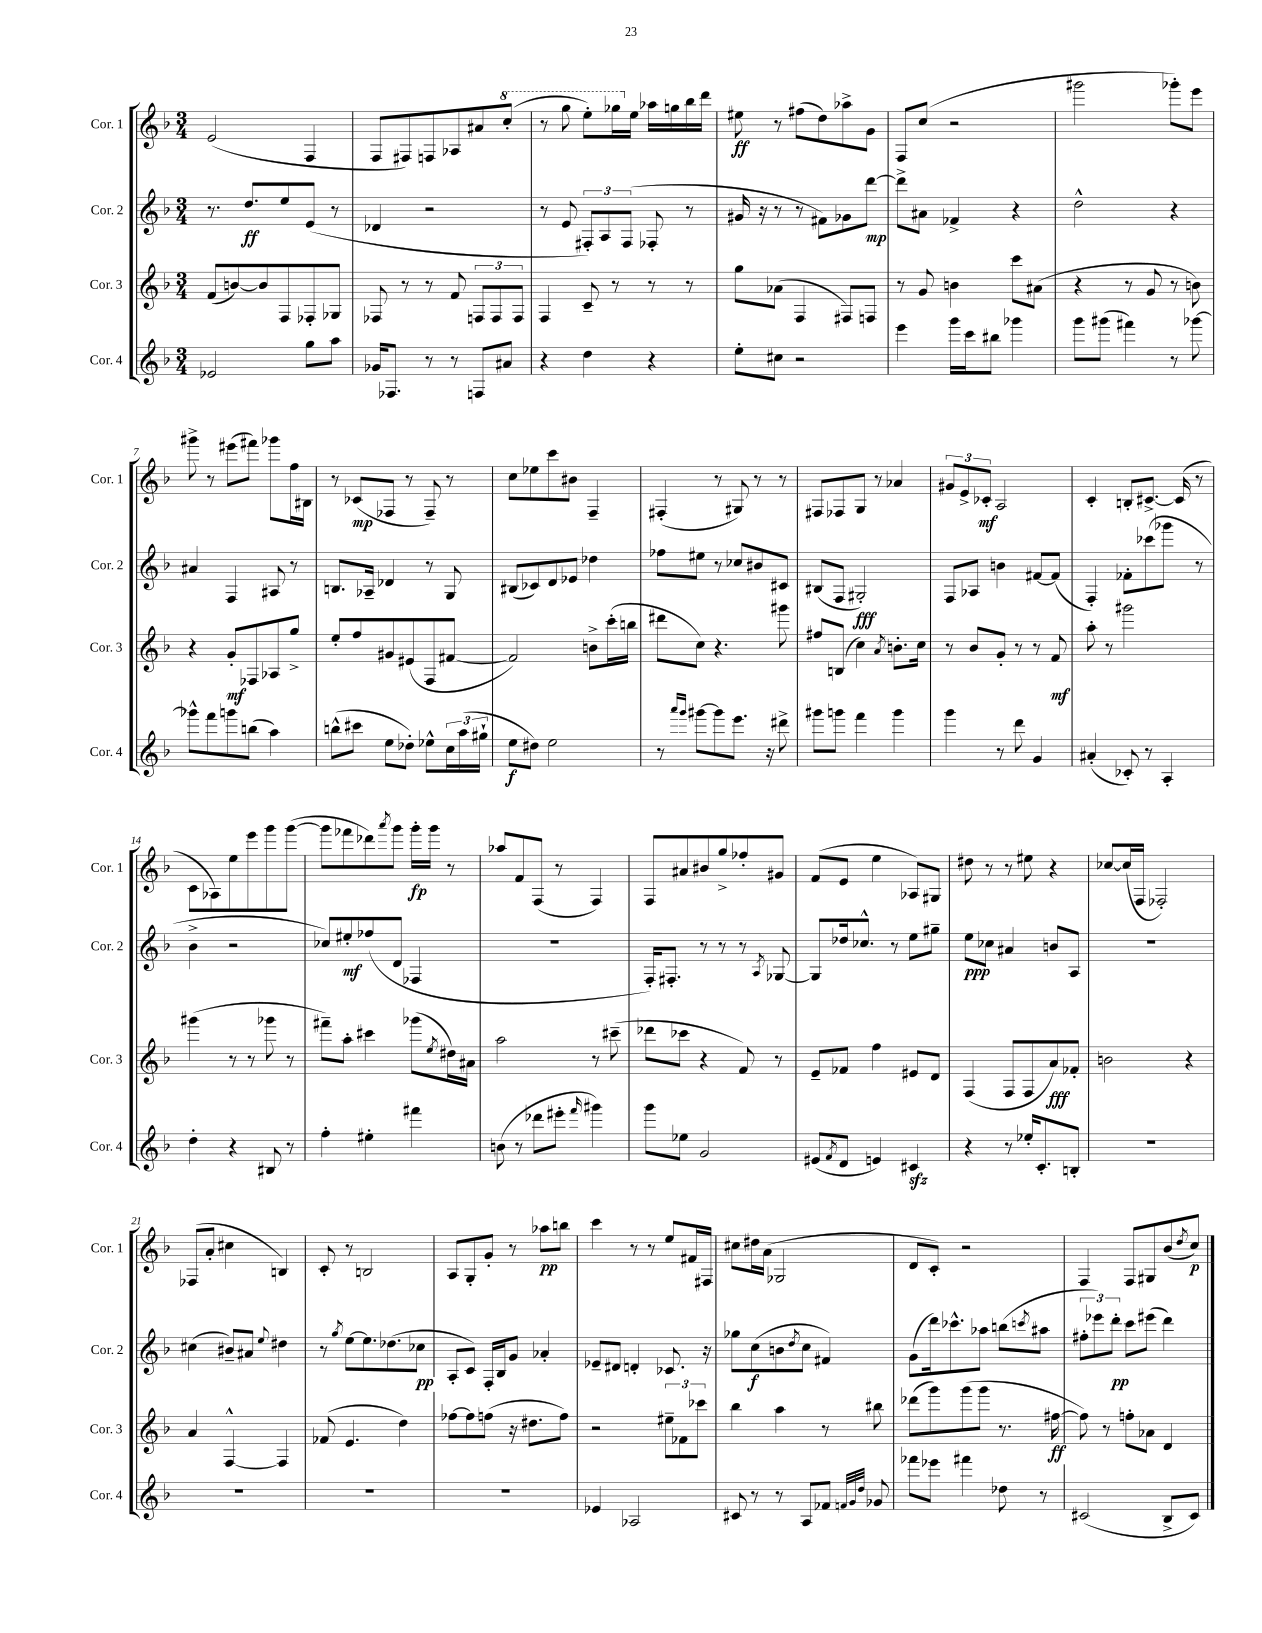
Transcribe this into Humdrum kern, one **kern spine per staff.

**kern	**kern	**kern	**kern
*staff4	*staff3	*staff2	*staff1
*clefG2	*clefG2	*clefG2	*clefG2
*k[b-]	*k[b-]	*k[b-]	*k[b-]
*M3/4	*M3/4	*M3/4	*M3/4
2e-/	(8f/L	8.r	(2e/
.	[8b/)	.	.
.	.	8.dd/L	.
.	8b/]	.	.
.	8F/	8ee/	.
8gg\L	8F-'/	(8e/J	4F/
8aa\J	8G-/J	8r	.
=	=	=	=
16g-/LK	8F-/	4d-/	8F/L
8.F-/J	.	.	.
.	8r	.	8F#/)
8r	8r	2r	8F/
8r	8f/	.	8A-/
8F/L	12F/L	.	8a#/
.	12F/	.	.
8a#/J	.	.	(8ccc'/J
.	12F/J	.	.
=	=	=	=
4r	4F/	8r	8r
.	.	8e/	8ggg\
4dd\	8c~/	12F#'/L)	8eee'\L)
.	.	12A/	.
.	8r	.	16ggg-\L
.	.	(12F#/J	.
.	.	.	16ee\JJ
4r	8r	8F-'/	16aa-\LL
.	.	.	16gg\
.	8r	8r	16bb-\
.	.	.	16ddd\JJ
=	=	=	=
8ee'\L	8gg\L	16g#/	8ee#\
.	.	16r	.
8cc#\J	(8a-\J	8r	8r
2r	4F/	8r	(8ff#\L
.	.	8f#\L)	8dd\)
.	8F#/L)	8g-\	8aa-^\
.	8F/J	[8ddd\J	8g\J
=	=	=	=
4eee\	8r	8ddd^\]L	8F/L
.	8g/	8a#\J	(8cc/J
16ggg\LL	4b\	4f-^/	2r
16ccc\J	.	.	.
8bb#\J	.	.	.
4ggg-\	8ccc\L	4r	.
.	(8a#\J	.	.
=	=	=	=
8ggg\L	4r	2dd^^\	2ggg#\
(8ggg#\J	.	.	.
4fff#\)	8r	.	.
.	8g/	.	.
8r	8r	4r	8ggg-'\L)
[8ggg-\	8b\)	.	8eee\J
=	=	=	=
8ggg-^^\]L	4r	4a#/	8ggg#^\
8fff\	.	.	8r
8ggg\	8g'/L	4F/	(8eee#\L
(8bb\J	8F-/	.	8fff#\J)
4aa\)	8A-/	8A#/	8ggg-\L
.	8gg^/J	8r	16ff\L
.	.	.	16B#\JJ
=	=	=	=
(8bb^^\L	8ee'/L	8.B/L	8r
8ccc#\J	8ff/	.	(8c-/L
.	.	16A-~/Jk	.
8ee\L	8g#/	4d-/	8F-/J
8dd-'\J)	(8e#/	.	8r
8ee-^^\L	8F/	8r	8F-~/)
24cc\L	[8f#/J	8G/	8r
(24aa\	.	.	.
24gg#`\JJ	.	.	.
=	=	=	=
8ee\L	2f#/])	(8B#/L	8cc\L
8dd#\J)	.	8c-/)	8ee-\
2ee\	.	8d/	8ccc\
.	.	8e-/J	8b#\J
.	8b^\L	4dd-\	4F~/
.	(16ccc'\L	.	.
.	16bb\JJ	.	.
=	=	=	=
8r	8ddd#\L	8ff-\L	(4F#'/
16qqaaa/LL	.	.	.
16qqggg/JJ	.	.	.
[8ggg#\L	8cc\J)	8ee#\J	.
8ggg#\]	4.r	8r	8r
8.eee\J	.	8cc-/L	8G#/)
.	.	8b#/	8r
16r	.	.	.
8ddd#^\	8ggg#\	8c#/J	8r
=	=	=	=
8ggg#\L	8ff#/L	(8B#/L	8F#/L
8ggg\J	(8B/J	8F/J	8F-/
4fff\	4cc\)	2G#'/)	8G/J
.	.	.	8r
.	8qa/	.	.
4ggg\	8.b'\L	.	4a-/
.	16cc\Jk	.	.
=	=	=	=
4ggg\	8r	8F/L	12g#/L
.	.	.	12e^/
.	8b-/L	8A-/J	.
.	.	.	12c-'/J
8r	8g'/J	4b\	2A/
8ddd\	8r	.	.
4g/	8r	[8f#/L	.
.	8f/	(8f#/]J	.
=	=	=	=
(4a#'/	8aa'\	4F'/)	4c'/
.	8r	.	.
8c-'/)	2ggg#\	8f-'\L	8B'/L
8r	.	(8ccc-\	[8.c#^/J
4A'/	.	8ggg-\J	.
.	.	.	(16c#/]
.	.	8r	8r
=	=	=	=
4dd'\	(4ggg#\	4b-^\	8c\L
.	.	.	8A-\)
4r	8r	2r	8ee\
.	8r	.	8eee\
8B#/	8ggg-\	.	8ggg\
8r	8r	.	([8ggg\J
=	=	=	=
4ff'\	8fff#~\L)	8cc-/L)	8ggg\]L
.	8aa'\J	8ee#'/	8fff-\
4ee#'\	4ccc#\	(8ff-/	8ddd-\)
.	.	.	8qaaa/
.	.	8d/J	8ggg\J
4fff#\	(8ggg-\L	4F-/	16ggg'\LL
.	.	.	16ggg\JJ
.	8qee/	.	.
.	16dd#\L)	.	8r
.	16a#\JJ	.	.
=	=	=	=
(8b\	2aa\	2.r	8aa-/L
8r	.	.	8f/
8ddd-\L	.	.	(8F/J
8eee#'\J	.	.	8r
16qqfff/	.	.	.
4ggg#\)	8r	.	4F/)
.	(8ccc#~\	.	.
=	=	=	=
8ggg\L	8ddd-\L	16F'/LK)	8F/L
.	.	8.F#'/J	.
8ee-\J	8ccc-\J	.	8a#/
2g/	4r	8r	8b#/
.	.	8r	8gg^/
.	8f/)	8r	8ff-'/
.	.	8qA/	.
.	8r	[8G-/	8g#/J
=	=	=	=
(8e#/L	8e~/L	8G-/]L	(8f/L
8qf/	.	.	.
8d/J	8f-/J	16dd-/k	8e/J
.	.	8.cc-^^/J	.
4e/)	4ff\	.	4ee\
.	.	8r	.
4c#/	8e#/L	8ee\L	8A-/L)
.	8d/J	8gg#~\J	8G#/J
=	=	=	=
4r	(4F/	8ee\L	8dd#\
.	.	8cc-\J	8r
8r	8F/L	4a#/	8r
16ee-'/LK	8F/	.	8ee#\
8.c'/	.	.	.
.	8a/)	8b/L	4r
8B'/J	8f-'/J	8A/J	.
=	=	=	=
2.r	2b\	2.r	[8cc-/L
.	.	.	(16cc-/]L
.	.	.	16F/JJ
.	.	.	2F-'/)
.	4r	.	.
=	=	=	=
2.r	4a/	(4cc#\	(8F-/L
.	.	.	8a'/J
.	[4F^^/	8b#~/L)	4cc#\
.	.	8a#/J	.
.	.	8qqee/	.
.	4F/]	4dd#\	4B/)
=	=	=	=
2.r	(8f-/	8r	8c'/
.	.	8qgg/	.
.	4.e/	[8ee\L	8r
.	.	8.ee\]	2B/
.	.	(8.dd-\	.
.	4dd\)	.	.
.	.	8cc-\J	.
=	=	=	=
2.r	[8ff-\L	8A'/L	8A/L
.	8ff-\]	8c/J)	8G'/
.	(8ff\J	16F'/LL	8g'/J
.	.	16B-/J	.
.	16r	8g/J	8r
.	8.dd#\L	.	.
.	.	4a-'/	8aa-\L
.	8ff\J)	.	8bb\J
=	=	=	=
4e-/	2r	8e-~/L	4ccc\
.	.	8d#/J	.
2A-/	.	4d'/	8r
.	.	.	8r
.	12ee#~\L	8.c-/	8ee/L
.	12f-\	.	.
.	.	.	16f#/L
.	12ccc-\J	.	.
.	.	16r	16F#/JJ
=	=	=	=
8c#/	4bb-\	8gg-\L	8cc#\L
8r	.	(8cc\	16dd#\L
.	.	.	(16a\JJ
8r	4aa\	8b\	2G-/
.	.	8qdd/	.
8A/L	.	8cc\J	.
8f-/J	8r	4f#/)	.
32qqf/LLL	.	.	.
32qqg/	.	.	.
32qqdd/JJJ	.	.	.
8g-/	8bb#\	.	.
=	=	=	=
8fff-\L	(8ddd-\L	(8g\L	8d/L
8eee-\J	8ggg\)	16ddd\k)	8c'/J)
.	.	8.ccc-^^\	.
4fff#\	(8ggg\	.	2r
.	8ggg\J	8aa-\J	.
8dd-\	8.r	(8bb\L	.
.	.	8qccc/	.
8r	.	8aa#\J	.
.	[16ff#\	.	.
=	=	=	=
(2c#/	8ff#\])	12ff#'\L	4F/
.	.	12eee-\)	.
.	8r	.	.
.	.	12ddd'\J	.
.	8ff'\L	8ccc\L	8F/L
.	8a-\J	(8eee#\J	8G#/
8B-^/L	4d/	4ddd\)	(8b-/
.	.	.	8qdd/
8c#/J)	.	.	8cc/J)
==	==	==	==
*-	*-	*-	*-
